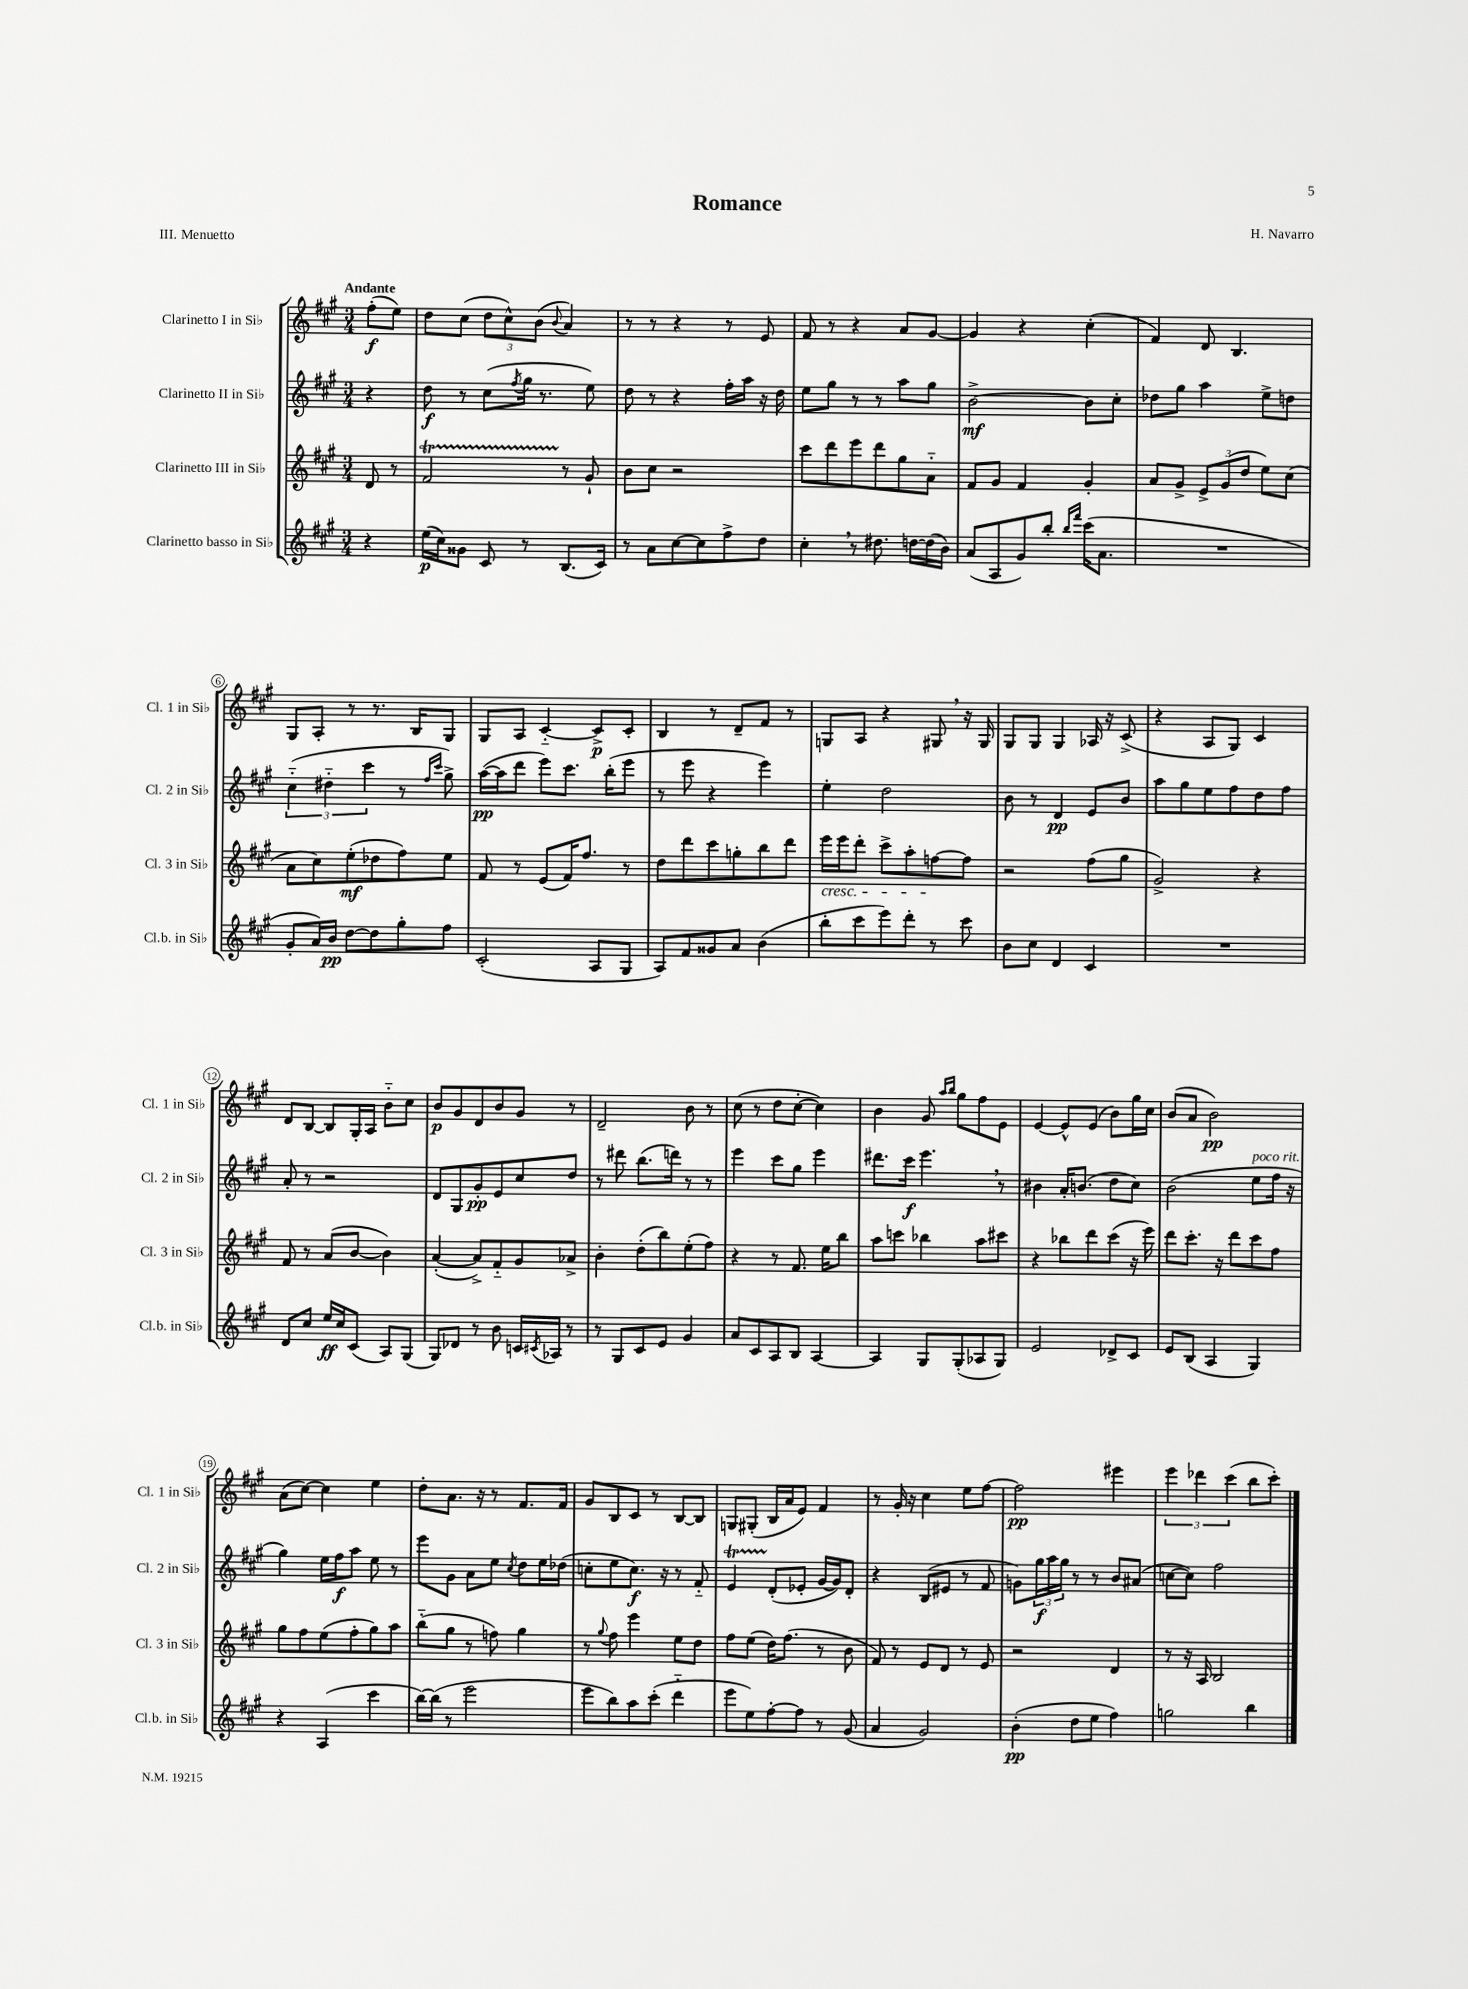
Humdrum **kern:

**kern	**kern	**kern	**kern
*staff4	*staff3	*staff2	*staff1
*clefG2	*clefG2	*clefG2	*clefG2
*k[f#c#g#]	*k[f#c#g#]	*k[f#c#g#]	*k[f#c#g#]
*M3/4	*M3/4	*M3/4	*M3/4
4r	8d	4r	(8ff#'
.	8r	.	8ee)
=	=	=	=
(16ee	2f#	8dd	8dd
16cc#)	.	.	.
8g##	.	8r	(8cc#
8c#	.	(8cc#	12dd
.	.	.	12cc#^^)
.	.	8qff#	.
8r	.	16gg#	.
.	.	.	(12b
.	.	8.r	.
.	.	.	8qqb
(8.B	8r	.	4a)
.	8g#`	8ee)	.
16c#)	.	.	.
=	=	=	=
8r	8b	8dd	8r
8a	8cc#	8r	8r
[8cc#	2r	4r	4r
8cc#]	.	.	.
8ff#^	.	16ff#'	8r
.	.	16aa	.
8dd	.	16r	8e
.	.	16dd	.
=	=	=	=
4cc#'	8ccc#	8ee	8f#
.	8ddd	8gg#	8r
8r	8eee	8r	4r
8.dd#	8ddd	8r	.
.	8gg#	8aa	8a
[16dd	.	.	.
(16dd]	8a'~	8gg#	[8g#
16b)	.	.	.
=	=	=	=
(8a	8f#	[2b^	4g#]
8A	8g#	.	.
8g#)	4f#	.	4r
8bb'	.	.	.
16qqbb	.	.	.
16qqfff#	.	.	.
(16ccc#	4g#'	8b]	(4cc#'
8.a	.	.	.
.	.	8cc#'	.
=	=	=	=
2.r	8a	8dd-	4f#)
.	8g#^	8gg#	.
.	12e^	4aa	8d
.	(12g#	.	.
.	.	.	4.B
.	12dd	.	.
.	8ee)	8ee^	.
.	(8cc#	8dd	.
=	=	=	=
8g#'	8a	(6cc#'~	8G#
16a)	8cc#)	.	8A'
.	.	6dd#'~	.
16b	.	.	.
[8dd	(8ee'	.	8r
.	.	6ccc#	.
8dd]	8dd-	.	8.r
8gg#'	8ff#)	8r	.
.	.	.	16B
.	.	16qqff#	.
.	.	16qqccc#	.
8ff#	8ee	8gg#^)	8G#
=	=	=	=
(2c#'	8f#	([16aa	8G#
.	.	16aa]	.
.	8r	8ddd	8A
.	(8e	8eee)	[4c#'~
.	16f#)	8.ccc#	.
.	8.ff#	.	.
8A	.	.	8c#^]
.	.	(16bb'	.
8G#	8r	8eee	8c#'
=	=	=	=
8A)	8dd	8r	4B
8f#	8ddd	8eee	.
8g##	8ccc#	4r	8r
8a	8gg'	.	8d~
(4b	8bb	4eee)	8f#
.	8ddd	.	8r
=	=	=	=
8bb'	16eee	4ee'	8G
.	16eee	.	.
8ccc#	8ddd'	.	8A
8eee)	8ccc#^	2dd	4r
8ddd'	8aa'	.	.
8r	[8ff	.	8G#
8ccc#	8ff]	.	16r
.	.	.	16G#
=	=	=	=
8b	2r	8b	8G#
8cc#	.	8r	8G#
4d	.	4d	4G#
4c#	(8ff#	8e	16A-
.	.	.	16r
.	8gg#	8b	(8c#^
=	=	=	=
2.r	2g#^)	8aa	4r
.	.	8gg#	.
.	.	8ee	8A
.	.	8ff#	8G#)
.	4r	8dd	4c#
.	.	8ff#	.
=	=	=	=
8d	8f#	8a'	8d
8cc#	8r	8r	[8B
16ee	(8a	2r	8B]
16cc#	.	.	.
(8c#	[8b	.	16G#'
.	.	.	16A
8A)	4b])	.	8b'~
(8G#	.	.	8cc#
=	=	=	=
8G#)	([4a'	8d	8b
8d-	.	8G#	8g#
8r	8a^])	8g#'	8d
8b	8f#'~	8e	8b
16c	8g#	8cc#	8g#
8qc#	.	.	.
16A-	.	.	.
8r	8a-^	8dd	8r
=	=	=	=
8r	4b'	8r	2d~
8G#	.	8ddd#	.
8c#	(8dd'	(8.bb	.
8e	8bb)	.	.
.	.	16ddd)	.
4g#	(8ee'	8r	8b
.	8ff#)	8r	8r
=	=	=	=
8a	4r	4eee	(8cc#
8c#	.	.	8r
8A	8r	8ccc#	8dd
8B	8.f#	8gg#	[8cc#'
[4A	.	4eee	4cc#])
.	16ee	.	.
.	8bb	.	.
=	=	=	=
4A]	8aa	8.ddd#	4b
.	8ccc	.	.
.	.	16ccc#	.
8G#	4bb-	4.eee	8g#
.	.	.	16qqaa
.	.	.	16qqbb
(8G#'	.	.	8gg#
8A-	8aa	.	8ff#
8G#)	8ccc#	8r	8e
=	=	=	=
2e	4r	4b#	[4e
.	8bb-	16a'	8e^^]
.	.	(8.b	.
.	8ddd	.	(8e
8d-^	(8ccc#	8dd	8b)
8c#	16r	8cc#)	16gg#
.	16eee)	.	16cc#
=	=	=	=
8e	8ddd	(2b	(8b
(8B	8.ccc#'	.	8a
4A	.	.	2b)
.	16r	.	.
.	8ddd	.	.
4G#)	8ccc#	8ee	.
.	8ff#	16ff#	.
.	.	16r	.
=	=	=	=
4r	8gg#	4gg#)	(8a
.	8ff#	.	[8cc#)
(4A	(8ee	16ee	4cc#]
.	.	16ff#	.
.	8ff#'	8aa	.
4ccc#	8gg#)	8ee	4ee
.	8aa	8r	.
=	=	=	=
[16bb)	(8bb'~	8eee	8dd'
(16bb]	.	.	.
8r	8gg#	8g#	8.a
2eee	8r	8a	.
.	.	.	16r
.	8ff)	8ee	8r
.	.	8qcc#	.
.	4gg#	8dd	8.f#
.	.	16ee	.
.	.	(16dd-	16f#
=	=	=	=
8eee	8r	8cc'	8g#
.	8qqgg#	.	.
8bb)	8ff#	8ee	8B
8aa	4eee	8.cc)	8c#
(8ccc#'	.	.	8r
.	.	16r	.
4ddd'~	8ee	8r	[8B
.	8dd	8f#'~	8B]
=	=	=	=
8eee	8ff#	4e	8G
8ee)	(8ee	.	(8G#'
[8ff#'	16dd)	(8d'	16B
.	(8.ff#	.	16a
8ff#]	.	8e-'	8e)
8r	8r	[16g#	4f#
.	.	16g#])	.
(8g#	8b	8d'	.
=	=	=	=
4a	8f#)	4r	8r
.	8r	.	16g#'
.	.	.	16r
2g#)	8e	(8B	4cc#
.	8d	8e#	.
.	8r	8r	8ee
.	8e	8f#	[8ff#
=	=	=	=
(4b'	2r	8g)	2ff#]
.	.	24gg#	.
.	.	24aa	.
.	.	24gg#	.
8dd	.	8r	.
8ee	.	8r	.
4ff#)	4d	8b	4eee#
.	.	(8a#	.
=	=	=	=
2gg	8r	[8cc	6eee
.	16r	8cc])	.
.	.	.	6ddd-
.	16A	.	.
.	2B	2ff#	.
.	.	.	(6ccc#
4bb	.	.	8bb
.	.	.	8ccc#')
==	==	==	==
*-	*-	*-	*-
